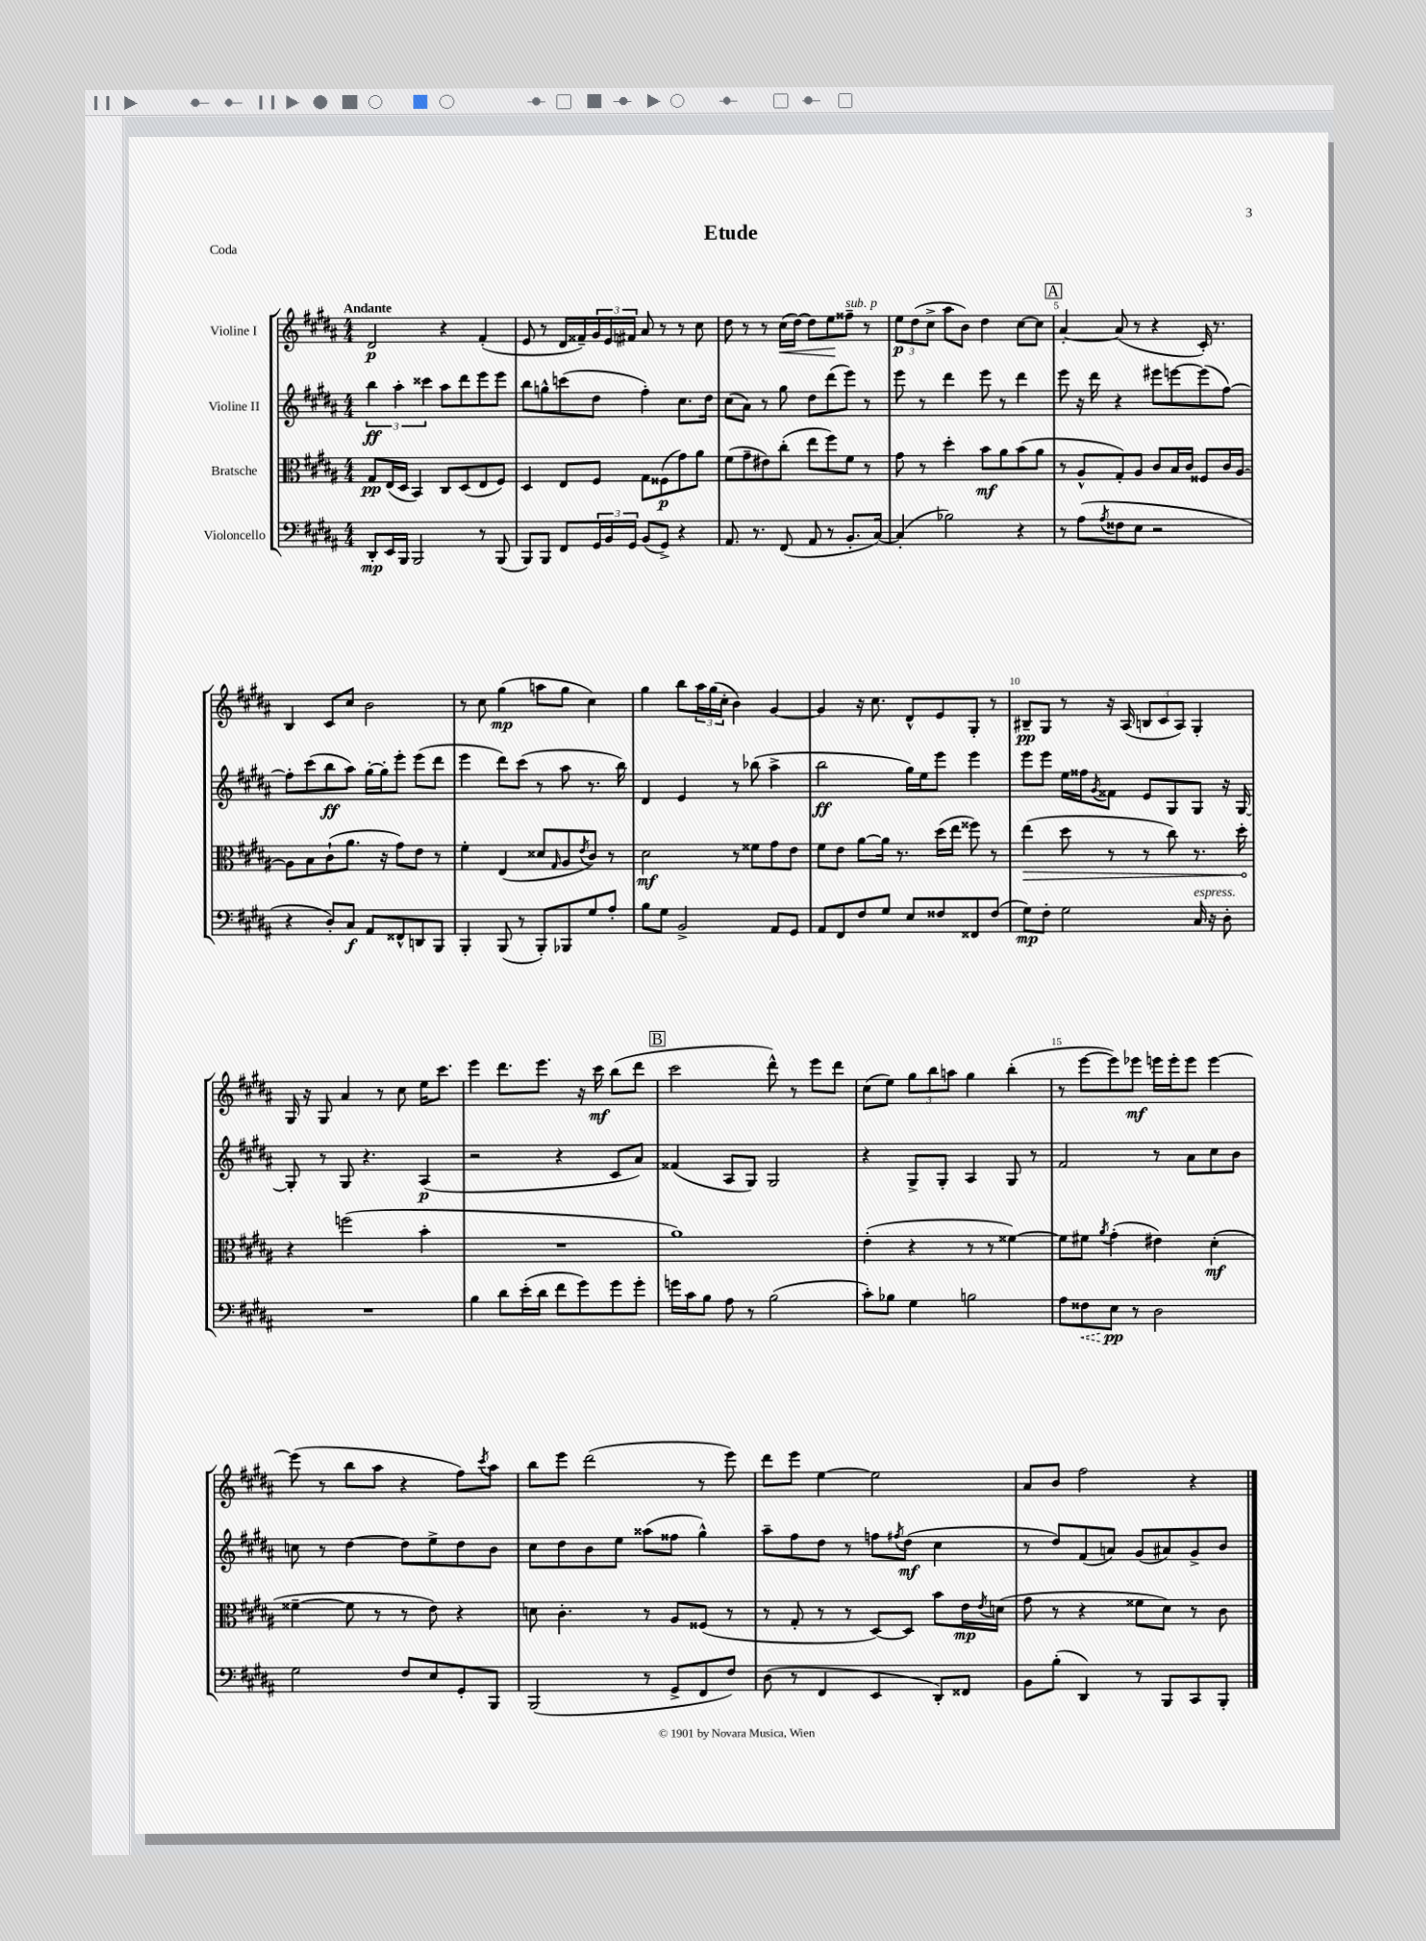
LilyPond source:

\header { title = "Etude" piece = "Coda" }
<<
\new StaffGroup <<
\new Staff = "s0" \with { instrumentName = "Violine I" } {
    \clef treble \key b \major \numericTimeSignature \time 4/4 \tempo "Andante"
    dis'2\p r4 fis'4-.( |
    e'8 r8 dis'16 fisis'16--) \tuplet 3/2 { gis'16 e'16 fis'16 } ais'8 r8 r8 cis''8 |
    dis''8 r8 r8 cis''16\<( dis''16~) dis''8 e''8\! fisis''8--^\markup { \italic "sub. p" } r8 |
    \tuplet 3/2 { e''8\p dis''8( cis''8-> } ais''8 b'8) dis''4 cis''8~ cis''8 |
    \mark \markup { \box "A" } ais'4~-. ais'8( r8 r4 cis'16-.) r8. |
    b4 cis'8 cis''8 b'2 |
    r8 cis''8 gis''4\mp( a''8 gis''8 cis''4) |
    gis''4 b''8 \tuplet 3/2 { ais''16 gis''16( cis''16-. } b'4) gis'4~ |
    gis'4 r16 cis''8. dis'8-^ e'8 gis8-. r8 |
    bis8--\pp gis8 r8 r16 ais16( \tuplet 3/2 { b8 cis'8 ais8) } gis4-. |
    gis16 r16 gis8 ais'4 r8 cis''8 e''16 cis'''8. |
    e'''4 dis'''8. e'''8. r16 cis'''16\mf b''8( dis'''8 |
    \mark \markup { \box "B" } cis'''2 dis'''8-^) r8 e'''8 dis'''8 |
    cis''8( e''8) \tuplet 3/2 { gis''8 b''8 a''8 } gis''4 b''4-.( |
    r8 e'''8~ e'''8) ees'''8\mf e'''16 e'''16-. e'''8 e'''4~ |
    e'''8( r8 b''8 ais''8 r4 fis''8) \acciaccatura { cis'''8 } ais''8 |
    b''8 e'''8 dis'''2( r8 e'''8) |
    dis'''8 e'''8 e''4~ e''2 |
    ais'8 b'8 fis''2 r4 \bar "|." |
}
\new Staff = "s1" \with { instrumentName = "Violine II" } {
    \clef treble \key b \major \numericTimeSignature \time 4/4
    \tuplet 3/2 { b''4\ff ais''4-. cisis'''4 } ais''8 dis'''8 e'''8 e'''8 |
    b''8 g''8-^ c'''8( dis''8 fis''4-.) cis''8. dis''16 |
    cis''8( ais'8) r8 gis''8 dis''8 dis'''8( e'''8) r8 |
    e'''8 r8 dis'''4 e'''8 r8 dis'''4 |
    \mark \markup { \box "A" } e'''8 r16 dis'''16 r4 eis'''8 e'''8~ e'''8( fis''8~) |
    fis''8-. cis'''8( b''8\ff ais''8) gis''16~-. gis''16-. e'''8-. e'''8( dis'''8 |
    e'''4 dis'''8) cis'''8( r8 ais''8 r8. b''16) |
    dis'4 e'4 r8 bes''8( ais''4-> |
    b''2\ff gis''16) e''16 e'''8 e'''4 |
    e'''8 e'''8 e''16 fisis''16 \acciaccatura { gis'8 } fisis'8 e'8 gis8 gis8 r16 gis16~ |
    gis8-. r8 gis8 r4. ais4\p( |
    r2 r4 cis'8 ais'8) |
    \mark \markup { \box "B" } fisis'4( ais8 gis8) gis2 |
    r4 gis8-> gis8-. ais4 gis8 r8 |
    fis'2 r8 ais'8 cis''8 b'8 |
    c''8 r8 dis''4~ dis''8 e''8-> dis''8 b'8 |
    cis''8 dis''8 b'8 e''8 aisis''8( fisis''8 gis''4-^) |
    ais''8-- fis''8 dis''8 r8 f''8 \acciaccatura { fis''8 } dis''8\mf( cis''4 |
    r8 dis''8) fis'8( a'8) gis'8( ais'8) gis'8-> b'8 \bar "|." |
}
\new Staff = "s2" \with { instrumentName = "Bratsche" } {
    \clef alto \key b \major \numericTimeSignature \time 4/4
    gis8\pp e16( dis16 b,4) cis8 dis8( e8 fis8) |
    dis4 e8 fis8 gis8 fisis8\p( gis'8) ais'8 |
    fis'8( gis'8-- eis'8) cis''8-.( e''8 fis''8) fis'8 r8 |
    gis'8 r8 dis''4-. b'8\mf ais'8 b'8( ais'8 |
    \mark \markup { \box "A" } r8 ais8-^ gis8-.) ais8 cis'8 b16 cis'16 fisis8 cis'16 ais16~ |
    ais8 b8 cis'8-!( ais'8. r16 gis'8) e'8 r8 |
    fis'4-. e4( disis'8 \grace { gis16 } ais8 \acciaccatura { e'8 } cis'8) r8 |
    dis'2\mf r8 fisis'8 gis'8 e'8 |
    fis'8 e'8 ais'8~ ais'16 r8. dis''16( e''16 fisis''8) r8 |
    \once \override Hairpin.circled-tip = ##t e''4\>( dis''8 r8 r8 cis''8) r8. dis''16-.\! |
    r4 f''2( b'4-. |
    R1 |
    \mark \markup { \box "B" } ais'1) |
    e'4-.( r4 r8 r8 fisis'4~) |
    fisis'8 fis'8 \acciaccatura { ais'8 } gis'4-.( eis'4) dis'4-.\mf( |
    fisis'4~-- fisis'8 r8 r8 e'8) r4 |
    d'8 cis'4.-. r8 ais8 fisis8( r8 |
    r8 gis8-. r8 r8 dis8~) dis8 b'8 e'16\mp \acciaccatura { e'8 } d'16( |
    gis'8 r8 r4 fisis'8 dis'8) r8 cis'8 \bar "|." |
}
\new Staff = "s3" \with { instrumentName = "Violoncello" } {
    \clef bass \key b \major \numericTimeSignature \time 4/4
    dis,8-.\mp e,16 b,,16 b,,2 r8 b,,8( |
    b,,8) b,,8 fis,8 \tuplet 3/2 { gis,16 b,16 gis,16 } b,8( gis,8->) r4 |
    ais,8. r8. fis,8( ais,8 r8 b,8.-. cis16~) |
    cis4-.( bes2) r4 |
    \mark \markup { \box "A" } r8 ais8( \acciaccatura { ais8 } fisis8 e8 r2 |
    r4 dis8-.) cis8\f ais,8 fisis,8-^ d,8 b,,8 |
    b,,4-. b,,8( r8 b,,8-.) bes,,8 gis8 ais8-. |
    b8 gis8 b,2-> ais,8 gis,8 |
    ais,8 fis,8 fis8 gis8 e8 fisis8 fisis,8 fisis8( |
    gis8\mp) fis8-. gis2 cis16^\markup { \italic "espress." } r16 dis8-. |
    R1 |
    b4 dis'8 e'16-.( dis'16 fis'8 gis'8) gis'8 gis'8-. |
    \mark \markup { \box "B" } g'16 cis'16 b8 ais8 r8 b2( |
    cis'8-.) bes8 gis4 b2 |
    ais8 \once \override Hairpin.style = #'dashed-line fisis8\< e8\pp\! r8 dis2 |
    gis2 fis8 e8 gis,8-. b,,8 |
    b,,2( r8 gis,8-> fis,8 fis8) |
    dis8( r8 fis,4 e,4 dis,8-.) fisis,8 |
    b,8 b8-.( dis,4) r8 b,,8 cis,8 b,,8-. \bar "|." |
}
>>
>>
\layout { \context { \Score \override BarNumber.break-visibility = ##(#f #t #t) barNumberVisibility = #(every-nth-bar-number-visible 5) } }
